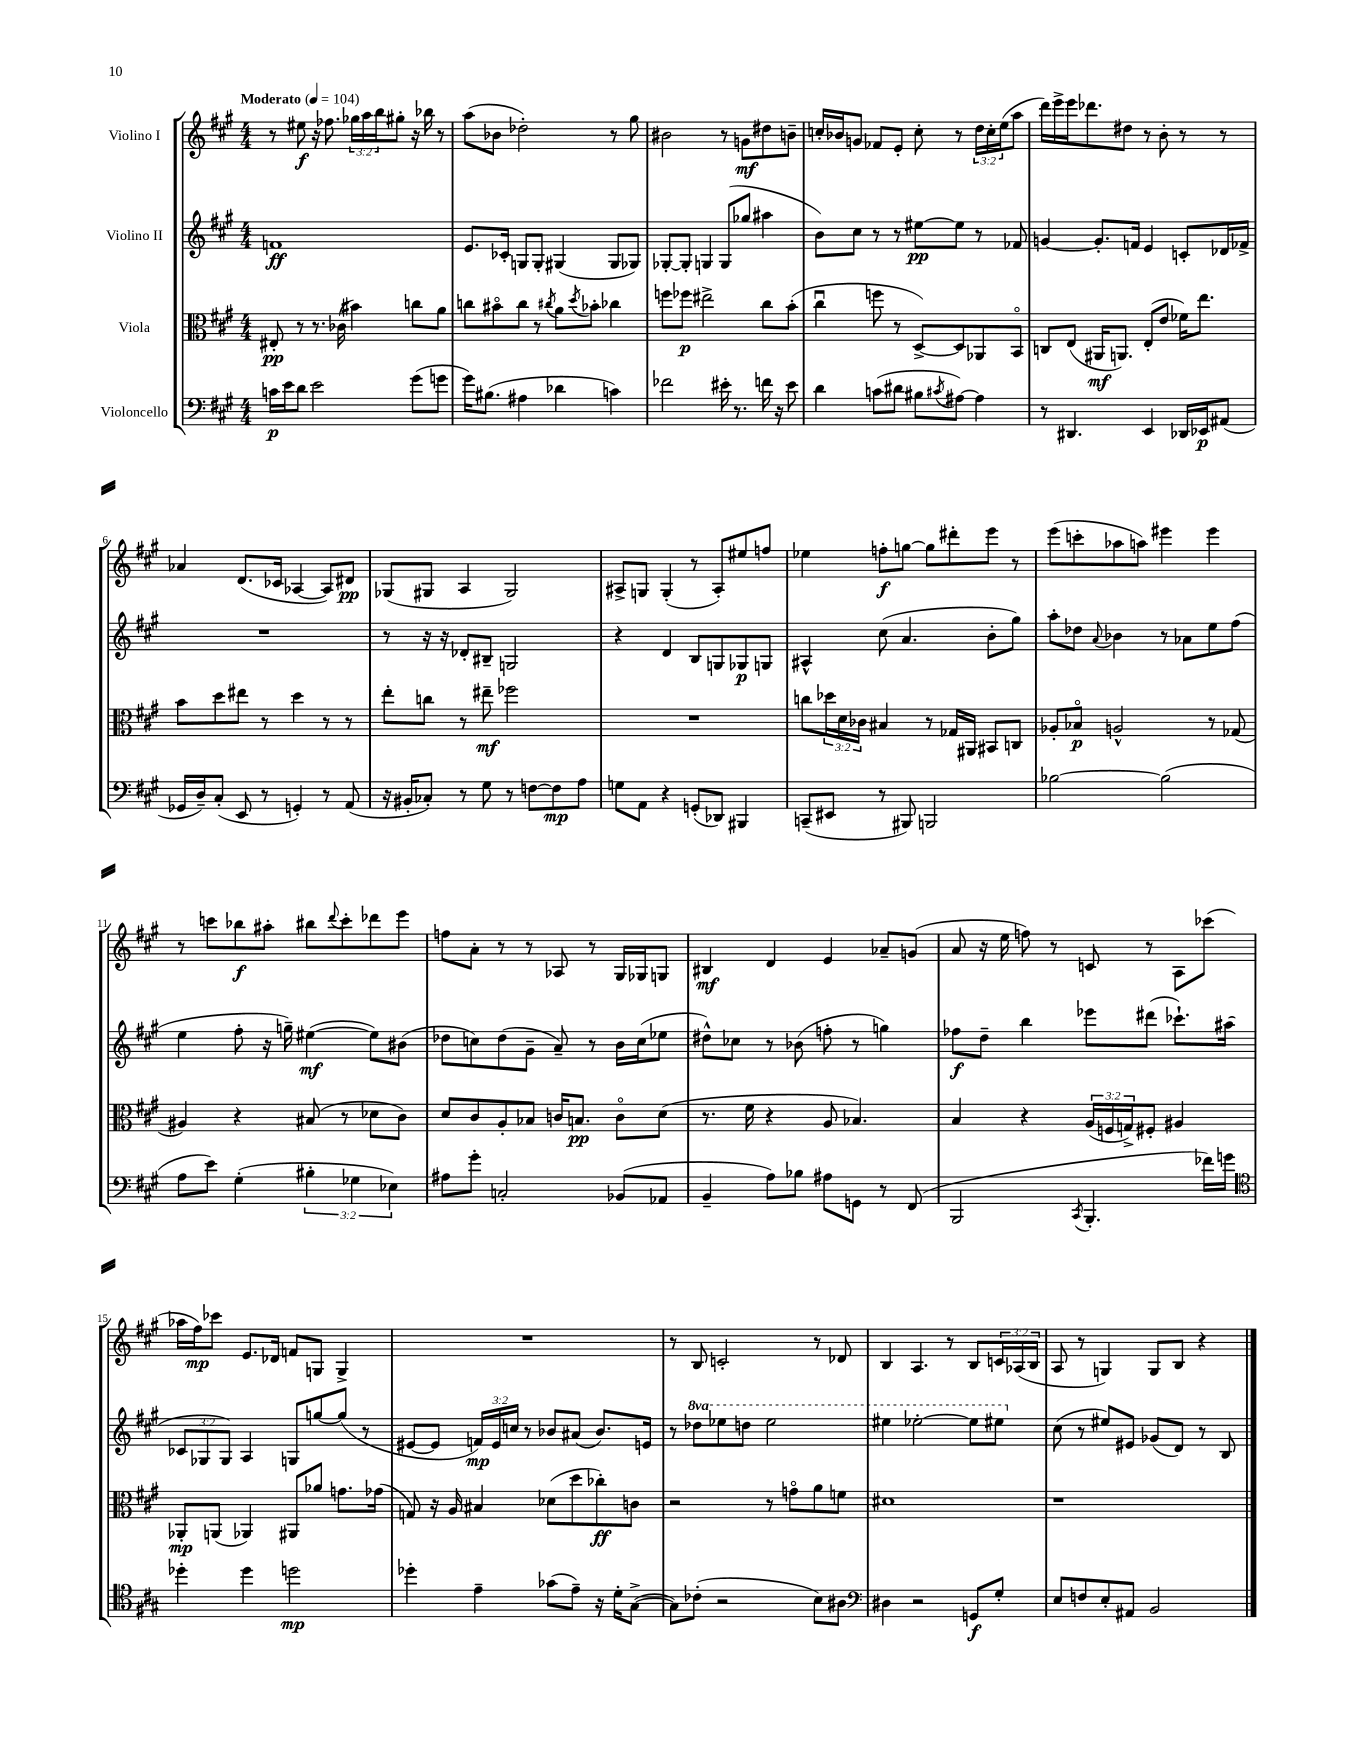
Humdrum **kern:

**kern	**kern	**kern	**kern
*staff4	*staff3	*staff2	*staff1
*clefF4	*clefC3	*clefG2	*clefG2
*k[f#c#g#]	*k[f#c#g#]	*k[f#c#g#]	*k[f#c#g#]
*M4/4	*M4/4	*M4/4	*M4/4
*MM104	*MM104	*MM104	*MM104
16c\LL	8E#'/	1f	8r
16e\J	.	.	.
8d\J	8r	.	8ee#\
2e\	8.r	.	16r
.	.	.	8.ff-\
.	(16c-\	.	.
.	4b#\)	.	24gg-\LL
.	.	.	24aa\
.	.	.	24bb\J
.	.	.	8gg#'\J
(8g#\L	8cc\L	.	16r
.	.	.	16bb-\
8g\J	8a\J	.	8r
=	=	=	=
16g#\LK)	8cc\L	8.e/L	(8aa\L
(8.B#\J	.	.	.
.	8b#o\	.	8b-\J
.	.	16c-'/Jk	.
4A#\	8cc\J	8G/L	2dd-'\)
.	8r	8G'/J	.
.	8qcc#/	.	.
4d-\	8a\L	(4G#/	.
.	8qdd/	.	.
.	8b-'\J	.	.
4c\)	4cc-\	8G#/L	8r
.	.	8G-/J)	8gg#\
=	=	=	=
2f-\	8ff\L	[8G-'/L	2b#\
.	8ff-\J	8G-'/]J	.
.	2ee#^\	4G/	.
16e#'\	.	(8G/L	8r
8.r	.	.	.
.	.	8gg-/J	8g\L
16f\	8cc#\L	4aa#\	8dd#\
16r	.	.	.
8e#\	(8b'\J	.	8b~\J
=	=	=	=
4d\	4cc#u\	8b\L)	16cc'/LL
.	.	.	16b-/J
.	.	8cc#\J	8g/J
(8c\L	8ff\	8r	8f-/L
8d#\J	8r	8r	8e'/J
8B#\L	[8D^/L)	[8ee#\L	8cc'\
8qc#/	.	.	.
[8A#\J)	8D/]	8ee#\]J	8r
4A#\]	8AA-/	8r	24dd\LL
.	.	.	24cc'\
.	.	.	(24ee\J
.	8BBo/J	8f-/	8aa\J
=	=	=	=
8r	8C/L	[4g/	16ddd\LL)
.	.	.	16eee^\
4.DD#/	(8E/J	.	16eee\J
.	.	.	8.ddd-\
.	16AA#/LK	8.g'/]L	.
.	8.AA/J)	.	.
.	.	.	8dd#\J
.	.	16f/Jk	.
4EE/	(8E'/L	4e/	8r
.	8e/J	.	8b'\
16DD-/LL	16f-\LK)	8c'/L	8r
16EE-/J	8.ee\J	.	.
(8AA#/J	.	16d-/L	8r
.	.	16f-^/JJ	.
=	=	=	=
16GG-/LL	8b\L	1r	4a-/
16D~/J)	.	.	.
(8C#'/J	8dd\	.	.
8EE/	8ee#\J	.	(8.d/L
8r	8r	.	.
.	.	.	16c-/Jk
4GG'/)	4dd\	.	[4A-/
8r	8r	.	8A-/]L)
(8AA/	8r	.	8d#/J
=	=	=	=
16r	8ee'\L	8r	(8G-/L
16BB#'/LK	.	.	.
8C-'/J)	8cc\J	16r	8G#/J
.	.	16r	.
8r	8r	8d-'/L	4A/
8G#\	8ee#~\	8B#~/J	.
8r	2ff-\	2G/	2G#/)
[8F\L	.	.	.
8F\]	.	.	.
8A\J	.	.	.
=	=	=	=
8G\L	1r	4r	8A#^/L
8AA\J	.	.	8G/J
4r	.	4d/	(4G'/
(8GG'/L	.	8B/L	8r
8DD-/J)	.	8G/	8A#'/L)
4BBB#/	.	8G-/	8ee#/
.	.	8G/J	8ff/J
=	=	=	=
(8CC~/L	8cc\L	4A#^^/	4ee-\
8EE#/J	24dd-\L	.	.
.	24d\	.	.
.	24c-\JJ	.	.
8r	4B#/	(8cc#\	8ff'\L
8BBB#/)	.	4.a/	[8gg\J
2BBB/	8r	.	8gg\]L
.	16G-/LL	.	8ddd#'\
.	16AA#/JJ	.	.
.	8BB#/L	8b'\L	8eee\J
.	8C/J	8gg#\J)	8r
=	=	=	=
[2B-\	8A-'/L	8aa'\L	(8eee\L
.	8B-o/J	8dd-\J	8ccc'\
.	.	8qqa/	.
.	2A^^/	4b-\	8aa-\
.	.	.	8aa\J)
(2B-\]	.	8r	4eee#\
.	.	8a-\L	.
.	8r	8ee\	4eee#\
.	(8G-/	(8ff#\J	.
=	=	=	=
8A\L	4A#/)	4ee\	8r
8e\J)	.	.	8ccc\L
(4G#'\	4r	8ff#'\	8bb-\
.	.	16r	8aa#'\J
.	.	16gg~\)	.
6B#'\	(8B#/	([4ee#\	8bb#\L
.	.	.	8qqddd/
.	8r	.	8ccc'\
6G-\	.	.	.
.	8d-\L	8ee#\]L)	8ddd-\
6E-\)	.	.	.
.	8c#\J)	(8b#\J	8eee\J
=	=	=	=
8A#\L	8d/L	8dd-\L	8ff\L
8g#'\J	8c#/	8cc\)	8a'\J
2C'/	8A'/	(8dd-\	8r
.	8B-/J	8g#~\J	8r
.	16c/LK	8a~/)	8A-/
.	8.B/J	.	.
.	.	8r	8r
(8BB-/L	8co\L	16b\LL	16G#/LL
.	.	(16cc\J	16G-/J
8AA-/J	(8d\J	8ee-\J	8G/J
=	=	=	=
4BB~/	8.r	8dd#^^\L)	4B#/
.	.	8cc-\J	.
.	16f#\	.	.
8A\L)	4r	8r	4d/
8B-\J	.	(8b-\	.
8A#\L	8A/	8ff'\	4e/
8GG\J	4.B-/)	8r	.
8r	.	4gg\)	8a-~/L
(8FF#/	.	.	(8g/J
=	=	=	=
2BBB/	4B/	8ff-\L	8a/
.	.	8dd~\J	16r
.	.	.	16ee\
.	4r	4bb\	8ff\)
.	.	.	8r
8qCC#/	.	.	.
4.BBB'/	(24A/LL	8eee-\L	8c/
.	24F/	.	.
.	24G^/J)	.	.
.	8F#'/J	(8ddd#\J	8r
.	4A#/	8.ccc-`\L)	8A\L
16f-\LL)	.	.	(8ccc-\J
16g\JJ	.	(16aa#\Jk	.
=	=	=	=
*clefC4	*	*	*
4dd-'\	8AA-'/L	12c-/L	16aa-\LL
.	.	.	16ff#\J)
.	.	12G-/	.
.	(8AA/J	.	8ccc-\J
.	.	12G-/J)	.
4dd-\	4AA-/)	4A/	8.e/L
.	.	.	16d-/Jk
2dd\	8AA#/L	8G/L	8f/L
.	8a-/J	[8gg/	8G/J
.	8.g\L	(8gg/]J	4G^/
.	.	8r	.
.	(16g-\Jk	.	.
=	=	=	=
4dd-'\	8G/)	[8e#/L	1r
.	16r	8e#/]J	.
.	16A/	.	.
4e~\	4B#/	24f/LL)	.
.	.	24e#/	.
.	.	24cc/JJ	.
.	.	8r	.
(8g-\L	(8d-\L	8b-/L	.
8e~\J)	8dd\	(8a#/J	.
16r	8cc-'\)	8.b-/L)	.
16d'\LK	.	.	.
([8G#^\J	8c\J	.	.
.	.	16e/Jk	.
=	=	=	=
8G#\]L)	2r	8r	8r
(8c-'\J	.	8ddd-\L	8B/
2r	.	8eee-\	2c'/
.	.	8ddd\J	.
.	8r	2eee-\	.
.	8go\L	.	.
8B\L)	8a\	.	8r
8A#\J	8f\J	.	8d-/
=	=	=	=
*clefF4	*	*	*
4D#\	1d#	4eee#\	4B/
2r	.	[2eee-'\	4.A/
.	.	.	8r
8GG/L	.	8eee-\]L	8B/L
8G#'/J	.	8eee#\J	24c/L
.	.	.	(24A-/
.	.	.	24B/JJ
=	=	=	=
8E/L	1r	(8cc#\	8A/
8F/	.	8r	8r
8E'/	.	8ee#/L)	4G/)
8AA#/J	.	8e#/J	.
2BB/	.	(8g-/L	8G/L
.	.	8d/J)	8B/J
.	.	8r	4r
.	.	8B/	.
==	==	==	==
*-	*-	*-	*-
